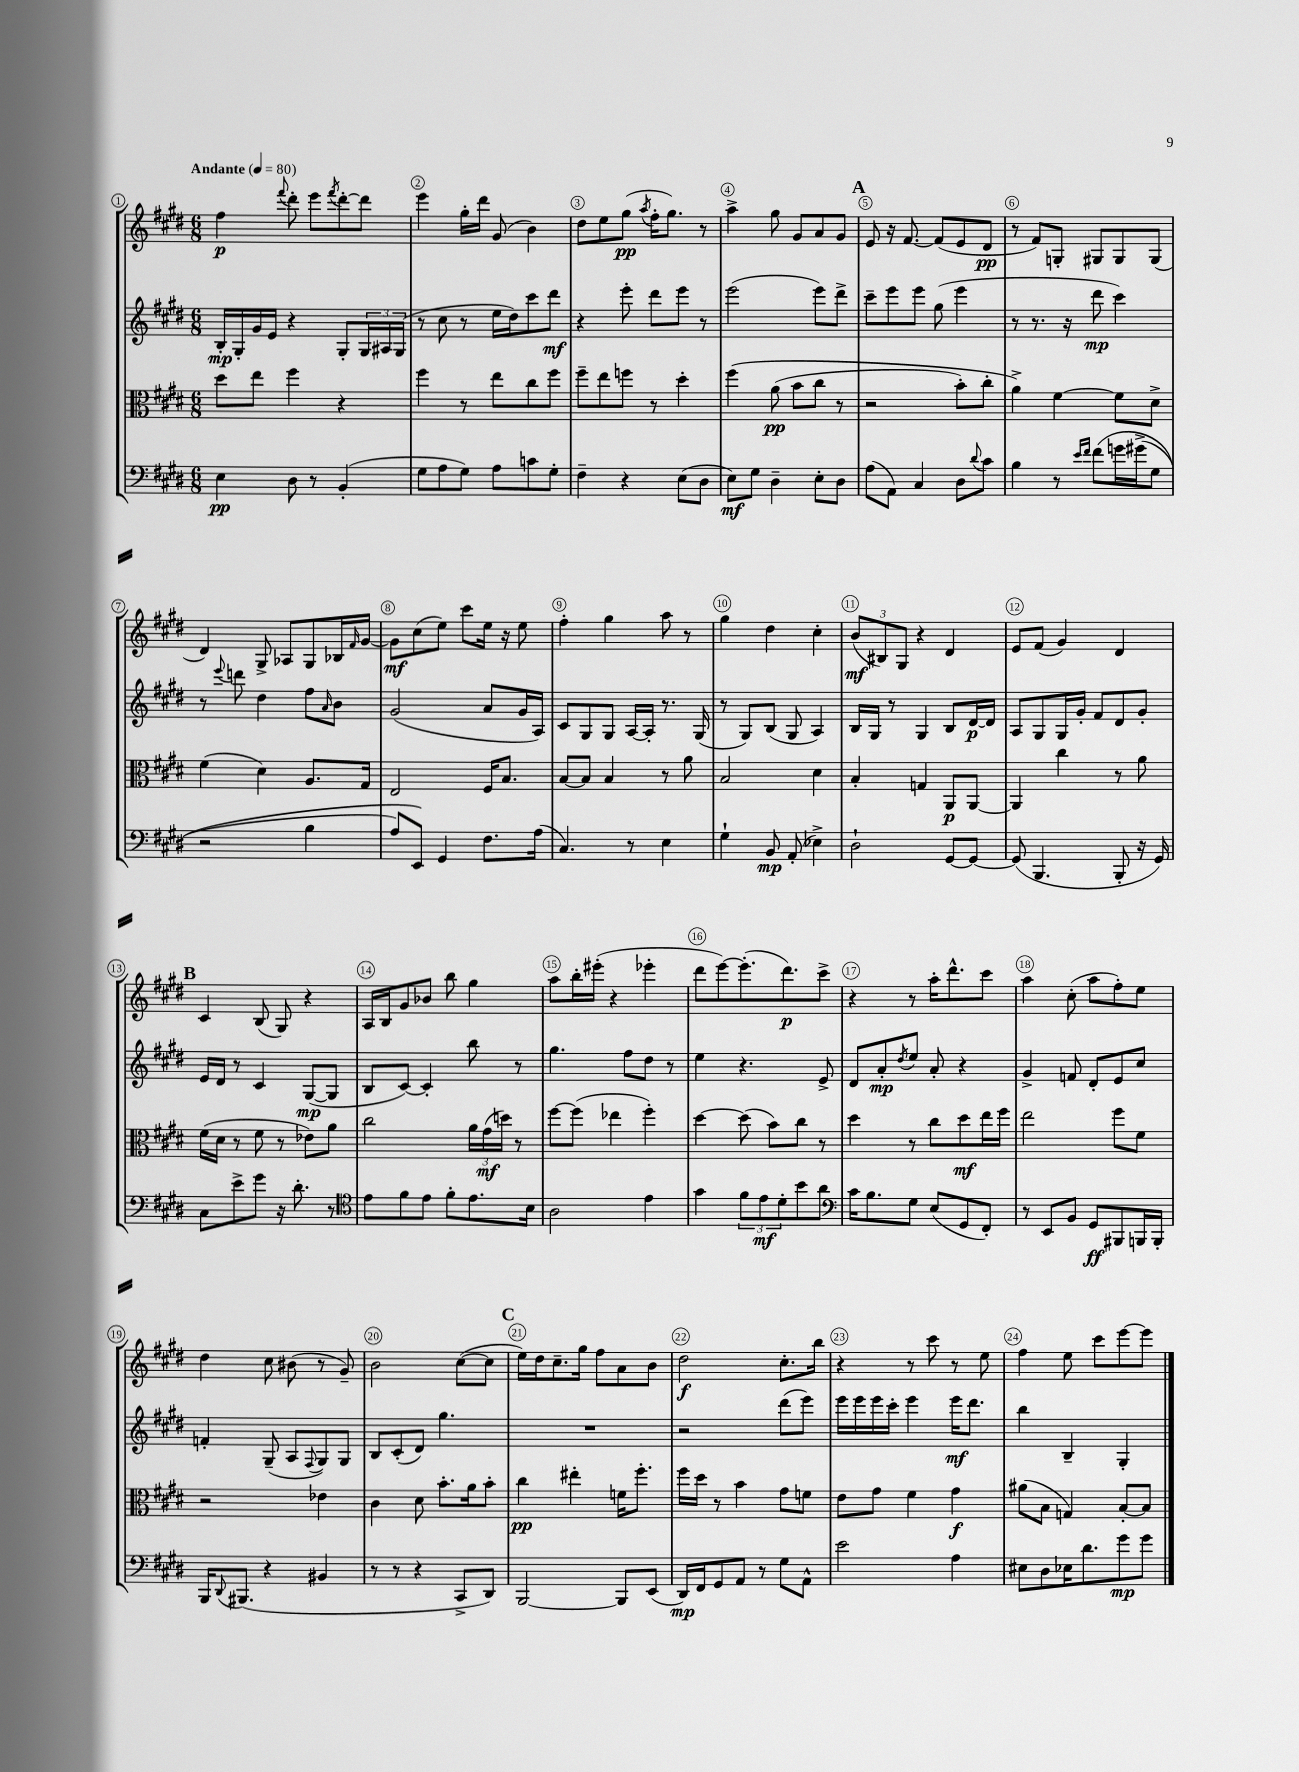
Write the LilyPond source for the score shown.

<<
\new StaffGroup <<
\new Staff = "s0" {
    \clef treble \key e \major \numericTimeSignature \time 6/8 \tempo "Andante" 4 = 80
    fis''4\p \appoggiatura { fis'''8 } dis'''8-. e'''8 \acciaccatura { fis'''8 } dis'''8~-. dis'''8 |
    e'''4 gis''16-. dis'''16 gis'8( b'4) |
    dis''8 e''8 gis''8\pp( \acciaccatura { a''8 } fis''16-. gis''8.) r8 |
    a''4-> gis''8 gis'8 a'8 gis'8 |
    \mark \markup { \bold "A" } e'8 r16 fis'8.~ fis'8( e'8 dis'8\pp |
    r8 fis'8) g8-. gis8 gis8 gis8( |
    dis'4) gis8-> aes8 gis8 bes16 \grace { fis'16 } gis'16~ |
    gis'8\mf cis''8( e''8) cis'''8 e''16 r16 e''8 |
    fis''4-. gis''4 a''8 r8 |
    gis''4 dis''4 cis''4-. |
    \tuplet 3/2 { b'8\mf( bis8) gis8 } r4 dis'4 |
    e'8 fis'8( gis'4) dis'4 |
    \mark \markup { \bold "B" } cis'4 b8( gis8) r4 |
    a16 b16 gis'8 bes'8 b''8 gis''4 |
    a''8 b''16-. eis'''16-.( r4 ees'''4-. |
    dis'''8 e'''8~) e'''8.-.( dis'''8.\p) cis'''8-> |
    r4 r8 a''16-. dis'''8.-^ cis'''8 |
    a''4 cis''8-.( a''8 fis''8-.) e''8 |
    dis''4 cis''8 bis'8( r8 gis'8--) |
    b'2 cis''8~( cis''8 |
    \mark \markup { \bold "C" } e''16) dis''16 cis''8.-- gis''16 fis''8 a'8 b'8 |
    dis''2\f cis''8.-. b''16 |
    r4 r8 cis'''8 r8 e''8 |
    fis''4 e''8 cis'''8 e'''8~ e'''8 \bar "|." |
}
\new Staff = "s1" {
    \clef treble \key e \major \numericTimeSignature \time 6/8
    b16-.\mp gis16-. gis'16 e'16 r4 gis8-. \tuplet 3/2 { gis16 ais16 gis16( } |
    r8 cis''8 r8 e''16 dis''16) cis'''8 dis'''8\mf |
    r4 e'''8-. dis'''8 e'''8 r8 |
    e'''2( e'''8) dis'''8-> |
    \mark \markup { \bold "A" } cis'''8-- e'''8 e'''8 gis''8( e'''4 |
    r8 r8. r16 dis'''8\mp cis'''4) |
    r8 \appoggiatura { e'''8 } d'''8 dis''4 fis''8 \grace { a'16 } b'8 |
    gis'2( a'8 gis'16 a16) |
    cis'8 gis8 gis8 a16~ a16-. r8. gis16( |
    r8 gis8) b8( gis8 a4) |
    b16 gis16 r8 gis4 b8 dis'16~\p dis'16 |
    a8 gis8 gis16 gis'16-. fis'8 dis'8 gis'8-. |
    \mark \markup { \bold "B" } e'16 dis'16 r8 cis'4 gis8~\mp( gis8 |
    b8 cis'8~) cis'4-. b''8 r8 |
    gis''4. fis''8 dis''8 r8 |
    e''4 r4. e'8-> |
    dis'8 a'8-.\mp \acciaccatura { dis''8 } e''8 a'8-. r4 |
    gis'4-> f'8 dis'8-. e'8 cis''8 |
    f'4-. gis8--( a8 \appoggiatura { fis8 } gis8) gis8 |
    b8 cis'8-.( dis'8) gis''4. |
    \mark \markup { \bold "C" } R2. |
    r2 dis'''8( e'''8) |
    e'''16 e'''16 e'''16 cis'''16-. e'''4 e'''16\mf dis'''8. |
    b''4 b4-- gis4-. \bar "|." |
}
\new Staff = "s2" {
    \clef alto \key e \major \numericTimeSignature \time 6/8
    dis''8 e''8 fis''4 r4 |
    fis''4 r8 e''8 cis''8 fis''8 |
    fis''8-- e''8 f''8 r8 dis''4-. |
    fis''4\( a'8\pp( b'8 cis''8 r8 |
    \mark \markup { \bold "A" } r2 b'8-.) cis''8-. |
    a'4->\) fis'4~ fis'8 dis'8-> |
    fis'4( dis'4) a8. gis16 |
    e2 fis16 b8. |
    b8~ b8 b4 r8 a'8 |
    b2 dis'4 |
    b4-. g4 a,8\p a,8~ |
    a,4 cis''4 r8 a'8 |
    \mark \markup { \bold "B" } fis'16( dis'16 r8 fis'8 r8 ees'8) a'8 |
    cis''2 \tuplet 3/2 { a'16 gis'16\mf( d''16) } r8 |
    fis''8~ fis''8( ees''4 fis''4-.) |
    dis''4~ dis''8( b'8) cis''8 r8 |
    dis''4 r8 cis''8 dis''8\mf e''16 fis''16 |
    e''2 fis''8 fis'8 |
    r2 ees'4 |
    cis'4 dis'8 b'8.-. a'16 b'8-. |
    \mark \markup { \bold "C" } cis''4\pp eis''4-. f'16 fis''8.-. |
    fis''16 dis''16 r8 b'4 gis'8 f'8 |
    e'8 gis'8 fis'4 gis'4\f |
    ais'8( b8 g4) b8~-. b8 \bar "|." |
}
\new Staff = "s3" {
    \clef bass \key e \major \numericTimeSignature \time 6/8
    e4\pp dis8 r8 b,4-.( |
    gis8 a8 gis8) a8 c'8 gis8-. |
    fis4-- r4 e8( dis8 |
    e8\mf) gis8 dis4-- e8-. dis8 |
    \mark \markup { \bold "A" } a8( a,8) cis4 dis8 \appoggiatura { dis'8 } cis'8 |
    b4 r8 \grace { e'16 fis'16 } fis'8\( g'16 gis'16->( gis8 |
    r2 b4 |
    a8) e,8\) gis,4 fis8. a16( |
    cis4.) r8 e4 |
    gis4-! b,8\mp a,8-.( ees4->) |
    dis2-! gis,8~ gis,8~ |
    gis,8( b,,4. b,,8-. r16 gis,16) |
    \mark \markup { \bold "B" } cis8 e'8-> gis'8 r16 dis'8.-. r8 |
    \clef tenor e'8 fis'8 e'8 fis'8-. e'8. b16 |
    a2 e'4 |
    gis'4 \tuplet 3/2 { fis'8 e'8\mf dis'8-. } b'8 a'8 |
    \clef bass cis'16 b8. gis8 e8( gis,8 fis,8-.) |
    r8 e,8 b,8 gis,8\ff bis,,8 b,,16 b,,16-. |
    b,,16 \appoggiatura { dis,8 } bis,,8.( r4 bis,4 |
    r8 r8 r4 cis,8-> dis,8) |
    \mark \markup { \bold "C" } b,,2~ b,,8 e,8( |
    dis,16\mp) fis,16 gis,8 a,8 r8 gis8 a,8-^ |
    e'2 a4 |
    eis8 dis8 ees16 dis'8. gis'8\mp gis'8 \bar "|." |
}
>>
>>
\layout { \context { \Score \override BarNumber.break-visibility = ##(#f #t #t) barNumberVisibility = #all-bar-numbers-visible \override BarNumber.stencil = #(make-stencil-circler 0.1 0.3 ly:text-interface::print) } }
